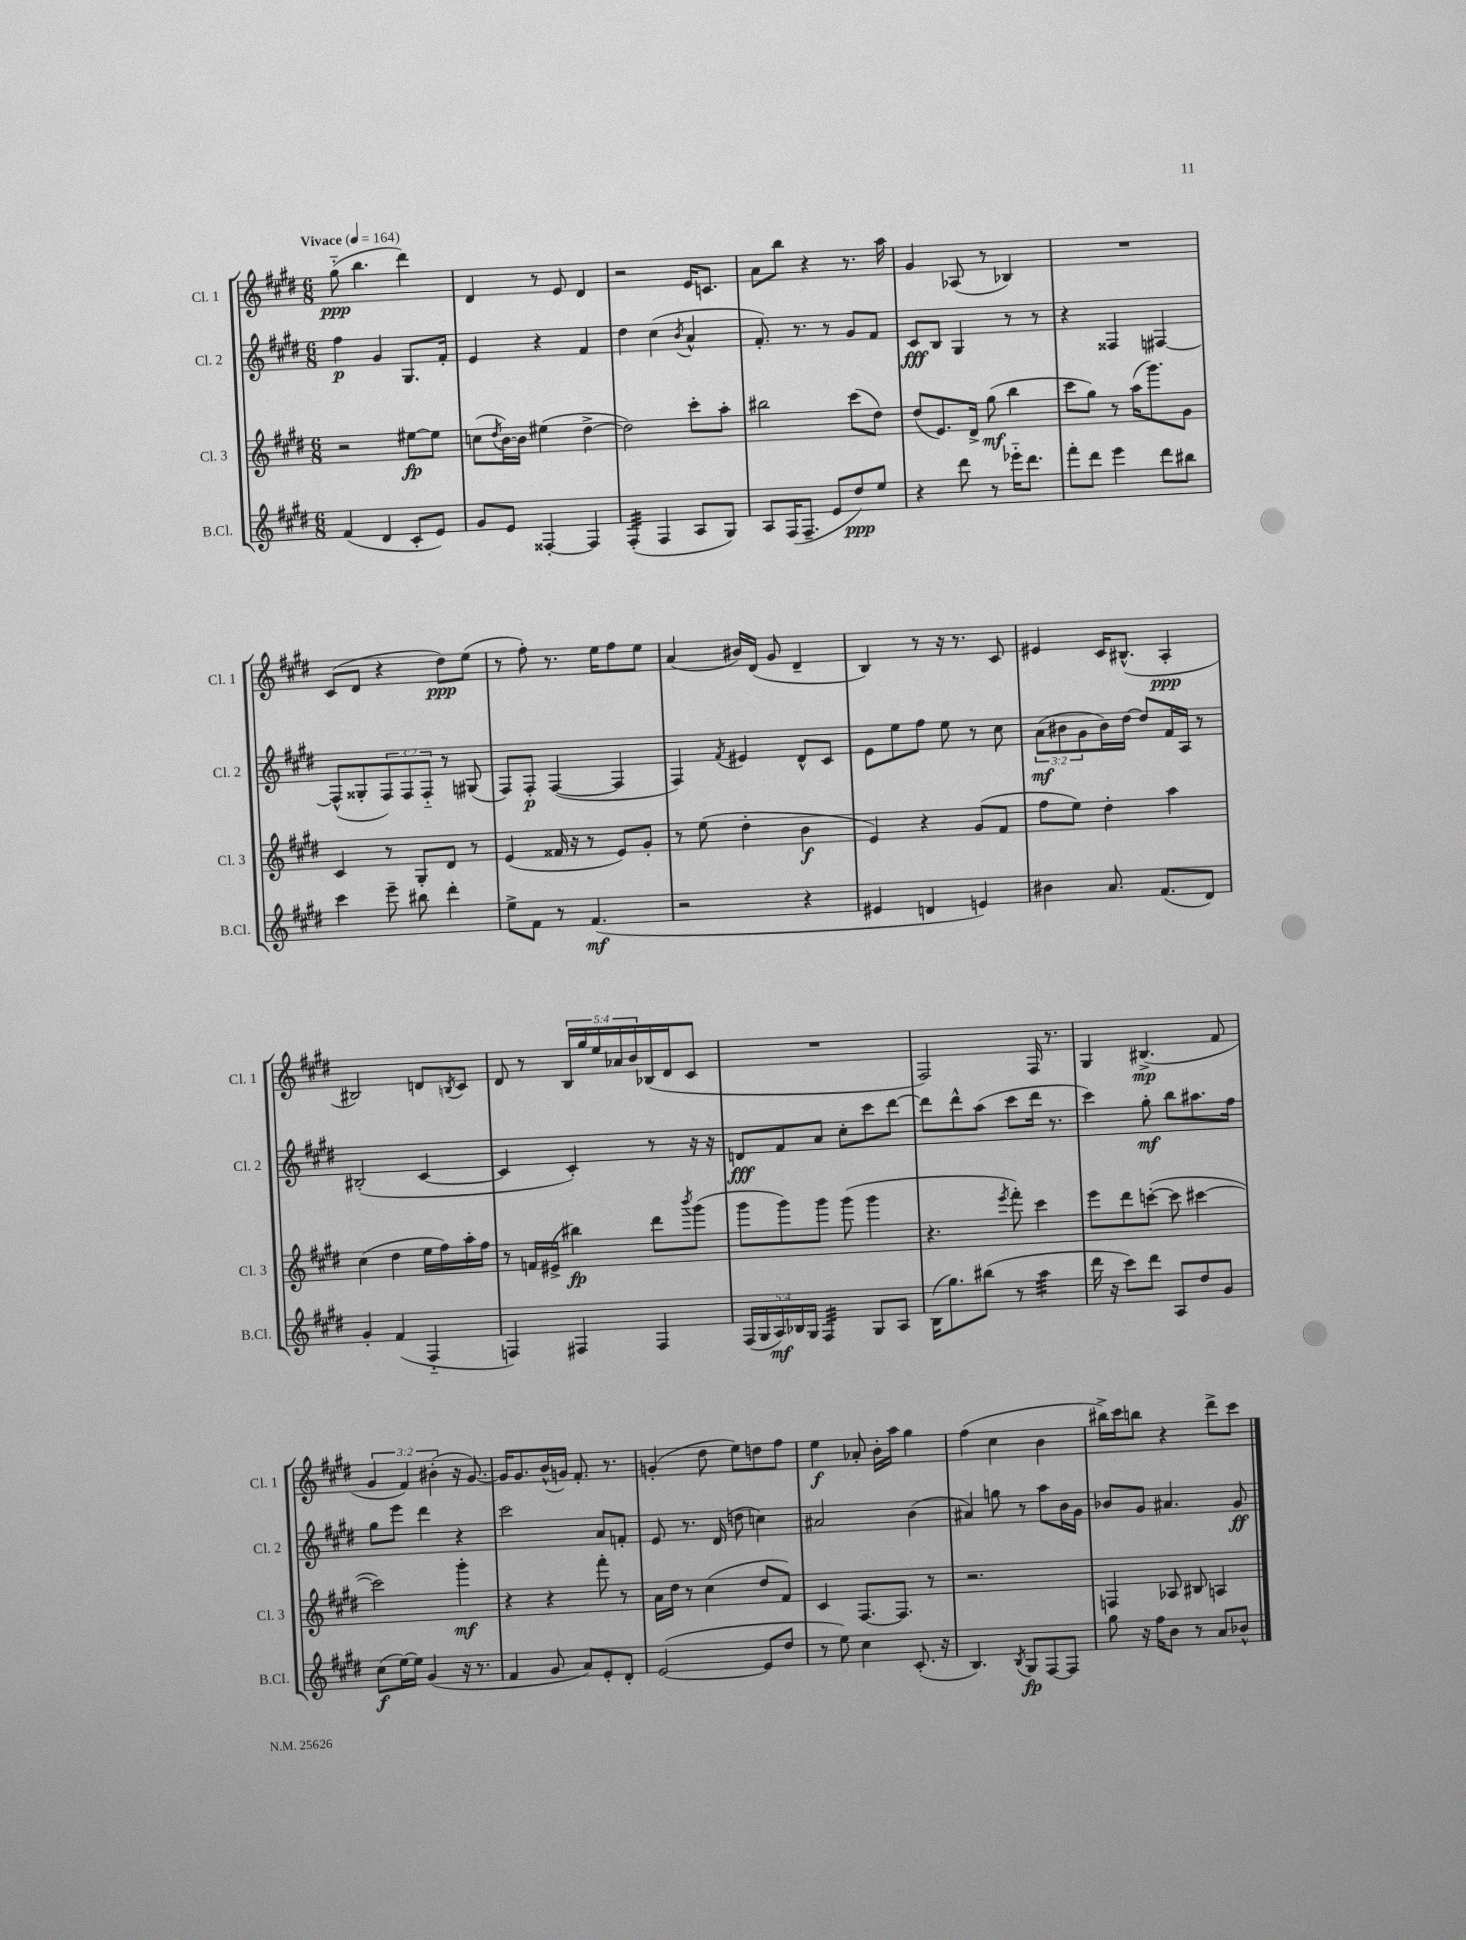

**kern	**kern	**kern	**kern
*staff4	*staff3	*staff2	*staff1
*clefG2	*clefG2	*clefG2	*clefG2
*k[f#c#g#d#]	*k[f#c#g#d#]	*k[f#c#g#d#]	*k[f#c#g#d#]
*M6/8	*M6/8	*M6/8	*M6/8
*MM164	*MM164	*MM164	*MM164
(4f#/	2r	4ff#\	(8gg#'~\
.	.	.	4.bb\
4d#/	.	4g#/	.
8c#'/L	[8ee#\L	8.G#/L	4ddd#\)
8e/J)	8ee#\]J	.	.
.	.	16f#'/Jk	.
=	=	=	=
8g#/L	(8cc\L	4e/	4d#/
.	8qdd#/	.	.
8e/J	[16b\L)	.	.
.	16b\]JJ	.	.
[4F##'/	(4ee#\	4r	8r
.	.	.	8e/
4F##/]	[4dd#^\	4f#/	4d#/
=	=	=	=
(4F#'/	2dd#\])	4dd#\	2r
4F#/	.	(4cc#\	.
.	.	8qb/	.
8A/L	8ccc#'\L	4a^^/	16e/LK
.	.	.	8.c/J
8G#/J)	8aa'\J	.	.
=	=	=	=
8A/L	2bb#\	8.f#'/)	8a\L
(16F#/K	.	.	8bb\J
8.F#~/J	.	8.r	.
.	.	.	4r
8e/L	.	8r	.
8dd#/)	(8ccc#\L	8g#/L	8.r
8ee/J	8dd#\J)	8f#/J	.
.	.	.	16aa\
=	=	=	=
4r	(8dd#/L	8c#/L	4g#/
.	8.e/)	8B/J	.
8ddd#\	.	4G#/	(8A-/
.	16d#^/Jk	.	.
8r	(8gg#\	.	8r
16eee-'~\LK	4bb\	8r	4B-/)
8.ddd#\J	.	.	.
.	.	8r	.
=	=	=	=
8fff#'\L	8ccc#\L	4r	2.r
8ddd#\J	8gg#\J)	.	.
4eee\	8r	4F##/	.
.	(16aa\LK	.	.
.	8.ggg#\)	.	.
8ddd#\L	.	[4F#/	.
8bb#\J	8g#\J	.	.
=	=	=	=
4ccc#\	4c#/	(8F#^^/]L	(8c#/L
.	.	8G##'/	8d#/J
8eee~\	8r	12F#/)	4r
.	.	12F#/	.
8bb#\	8G#'/L	.	.
.	.	12F#'~/J	.
4ddd#'\	8d#/J	8r	8dd#\L)
.	8r	(8G#/	(8ee\J
=	=	=	=
8ee^\L	(4e/	8F#/L)	8r
8f#\J	.	8F#'/J	8ff#'\)
8r	16f##/	([4F#/	8.r
.	16r	.	.
(4.f#/	8r	.	.
.	.	.	16ee\LK
.	8e/L)	4F#/]	8ff#\
.	8g#'/J	.	8ee\J
=	=	=	=
2r	8r	4F#/)	(4a/
.	(8ee\	.	.
.	.	8qf#/	.
.	4dd#'\	4e#/	16b#/LL)
.	.	.	(16d#/JJ
.	.	.	8g#/
4r	4b\	8d#^^/L	4d#~/
.	.	8c#/J	.
=	=	=	=
4e#/	4e/)	8e\L	4B/)
.	.	8ee\	.
4d/	4r	8ff#\J	8r
.	.	8ee\	16r
.	.	.	8.r
4e/)	(8g#/L	8r	.
.	8f#/J	8cc#\	8c#/
=	=	=	=
4b#\	8ff#\L	(12a\L	4e#/
.	.	12b#\	.
.	8ee\J)	.	.
.	.	12g#\	.
8.a/	4dd#'\	16b#\L)	16c#/LK
.	.	[16dd#\JJ	(8.B#^^/J
.	.	8dd#/]L	.
(8.f#/L	.	.	.
.	4aa\	16f#/L	4A'/
.	.	16A/JJ	.
8d#/J)	.	8r	.
=	=	=	=
4g#'/	(4cc#\	(2B#'/	2B#/)
(4f#/	4dd#\	.	.
4F#'~/	16ee\LL	[4c#/	8d/L
.	16ff#\)	.	.
.	.	.	8qB/
.	16aa'\	.	8c#/J
.	16ff#\JJ	.	.
=	=	=	=
4F/)	8r	4c#/]	8d#/
.	16f/LL	.	8r
.	(16e#^/JJ	.	.
4F#/	4bb#\)	4c#'/)	20B/LL
.	.	.	20gg#/
.	.	.	20ee/
.	.	.	20a-/
.	.	.	20b/
4F#/	8ddd#\L	8r	(16B-/
.	.	.	16d#/J
.	8qbbb/	.	.
.	(8ggg#\J	16r	8c#/J
.	.	16r	.
=	=	=	=
(20F#/LL	8ggg#\L	8d/L	2.r
20G#/	.	.	.
20A/)	.	.	.
.	8ggg#\)	8f#/	.
20B-/	.	.	.
20G#/JJ	.	.	.
4F#/	8ggg#\J	8a/J	.
.	(8ggg#\	8cc#'\L	.
8G#/L	4ggg#\	8ccc#\	.
8A/J	.	[8ddd#\J	.
=	=	=	=
(16B\LK	4.r	8ddd#\]L	2F#/)
8.gg#\)	.	.	.
.	.	8ddd#^^\	.
(8bb#\J	.	(8aa\J	.
.	8qeee/	.	.
8r	8fff#'\)	8ccc#\L	.
4aa\	4ccc#\	16ddd#\Jk	16F#/
.	.	8.r	8.r
=	=	=	=
16ddd#\	8eee\L	4ccc#\)	4G#/
16r	.	.	.
8ccc#\L)	8ddd#\	.	.
8ddd#\J	([8ccc'\J	8gg#'\	(4.B#^/
8A/L	8ccc\]	8bb\L	.
8dd#/	[4ccc#\	8.aa#\	.
8g#/J	.	.	8f#/
.	.	16ff#\Jk	.
=	=	=	=
(8cc#\L	2ccc#\])	8gg#\L	6g#/
[16ee\L)	.	8eee\J	.
.	.	.	6f#/)
16ee\]JJ	.	.	.
(4g#/	.	4ddd#\	.
.	.	.	(6b#'\
16r	4ggg#'\	4r	16r
8.r	.	.	[8.g#/)
=	=	=	=
4f#/	4r	2ccc#\	16g#/]LK
.	.	.	8.g#/
8g#/	4r	.	(16b^^/L
.	.	.	16g/JJ)
8a/L)	.	.	8.f#'/
8e'/	8fff#'\	8a/L	.
.	.	.	8.r
8d#'/J	8r	8f'/J	.
=	=	=	=
([2e/	16a\LL	8e/	(4g'/
.	16dd#\JJ	.	.
.	8r	8.r	.
.	(4cc#\	.	8dd#\
.	.	(16d#/	.
.	.	8dd\	8ee\L)
8e/]L	8dd#/L	4cc\)	8dd\
8dd#/J	8f#/J)	.	8ff#\J
=	=	=	=
8r	4c#/	2a#/	4ee\
8ee\)	.	.	.
4cc#\	[8.F#/L	.	8a-'/
.	.	.	16b'\LL
.	8.F#/]J	.	16aa\JJ
(8.c#'/	.	(4b\	4gg#\
.	8r	.	.
16r	.	.	.
=	=	=	=
4.B/)	2.r	4a#/)	(4ff#\
.	.	8gg\	4cc#\
8qB/	.	.	.
8G#/L	.	8r	.
[8F#/	.	8aa\L	4b\
8F#/]J	.	16b\L	.
.	.	16g#\JJ	.
=	=	=	=
8gg#\	4F/	8b-/L	16bb#^\LL)
.	.	.	16ccc#\J
16r	.	8g#/J	8bb\J
16ff#\LK	.	.	.
8b\J	8A-/	4.a#/	4r
8r	8B#/	.	.
8a/L	4A/	.	8ddd#^\L
8b-^^/J	.	8g#/	8ccc#\J
==	==	==	==
*-	*-	*-	*-
